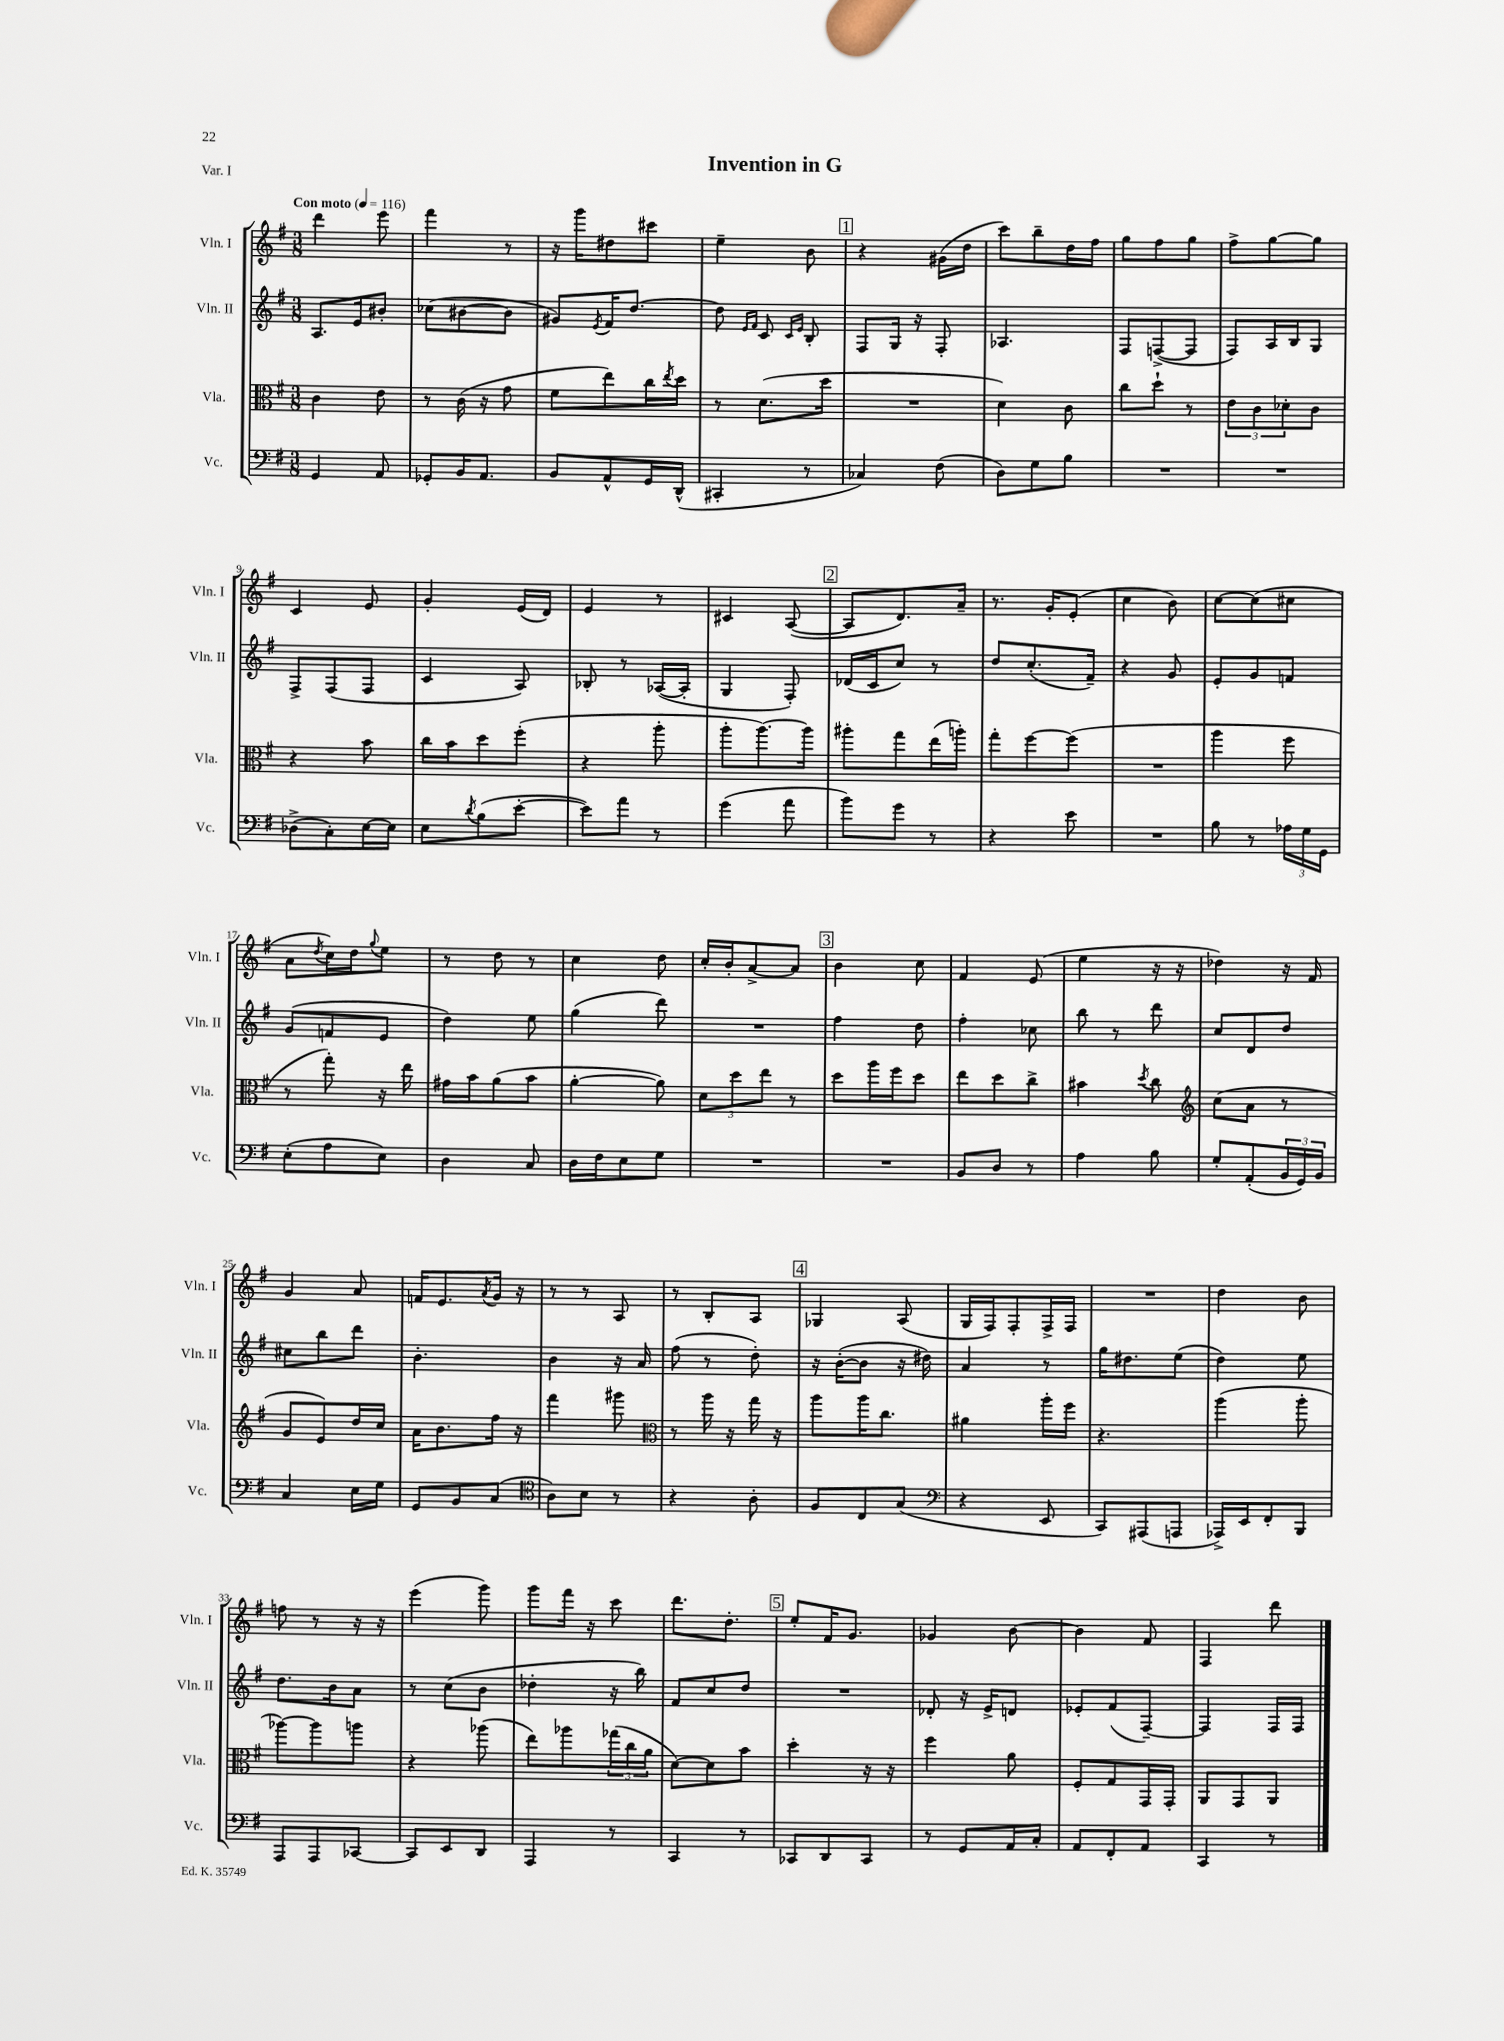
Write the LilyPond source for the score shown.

\header { title = "Invention in G" piece = "Var. I" }
<<
\new StaffGroup <<
\new Staff = "s0" \with { instrumentName = "Vln. I" shortInstrumentName = "Vln. I" } {
    \clef treble \key g \major \numericTimeSignature \time 3/8 \tempo "Con moto" 4 = 116
    d'''4 e'''8 |
    fis'''4 r8 |
    r16 g'''16 dis''8 cis'''8 |
    e''4-- b'8 |
    \mark \markup { \box "1" } r4 gis'16( d''16 |
    c'''8) b''8-- d''16 fis''16 |
    g''8 fis''8 g''8 |
    fis''8-> g''8~ g''8 |
    c'4 e'8 |
    g'4-. e'16( d'16) |
    e'4 r8 |
    cis'4 a8~( |
    \mark \markup { \box "2" } a8 d'8.) a'16-- |
    r8. g'16-. e'8-.( |
    c''4 b'8) |
    c''8~ c''8( cis''8 |
    a'8 \acciaccatura { d''8 } c''16) d''16 \appoggiatura { g''8 } e''8 |
    r8 d''8 r8 |
    c''4 d''8 |
    c''16-. b'16-. a'8~-> a'8 |
    \mark \markup { \box "3" } b'4 c''8 |
    fis'4 e'8( |
    e''4 r16 r16 |
    des''4) r16 fis'16 |
    g'4 a'8 |
    f'16 e'8. \acciaccatura { a'8 } g'16 r16 |
    r8 r8 a8 |
    r8 b8-. a8 |
    \mark \markup { \box "4" } ges4 a8( |
    g16 fis16) fis8-. fis16-> fis16 |
    R4. |
    d''4 b'8 |
    f''8 r8 r16 r16 |
    e'''4( g'''8) |
    g'''8 fis'''16 r16 c'''8 |
    d'''8. d''8.-. |
    \mark \markup { \box "5" } e''8-. fis'16 g'8. |
    ges'4 b'8~ |
    b'4 fis'8 |
    fis4 d'''8 \bar "|." |
}
\new Staff = "s1" \with { instrumentName = "Vln. II" shortInstrumentName = "Vln. II" } {
    \clef treble \key g \major \numericTimeSignature \time 3/8
    a8. e'16 bis'8-. |
    ces''8( bis'8~ bis'8 |
    gis'8) \acciaccatura { e'8 } fis'16 d''8.~ |
    d''8 \grace { e'16 fis'16 } c'8 \grace { c'16 e'16 } b8-. |
    \mark \markup { \box "1" } fis8 g16 r16 fis8-. |
    aes4. |
    fis8 f8~->( f8 |
    fis8) a16 b16 g8 |
    fis8-> fis8( fis8 |
    c'4 a8) |
    bes8-. r8 aes16~( aes16-. |
    g4 fis8-.) |
    \mark \markup { \box "2" } des'16( c'16 c''8) r8 |
    d''8 c''8.-.( fis'16--) |
    r4 g'8 |
    e'8-. g'8 f'8 |
    g'8( f'8 e'8 |
    d''4) e''8 |
    g''4( d'''8) |
    R4. |
    \mark \markup { \box "3" } fis''4 d''8 |
    fis''4-. ces''8 |
    b''8 r8 d'''8 |
    c''8 d'8 d''8 |
    cis''8 b''8 d'''8 |
    b'4.-. |
    b'4 r16 a'16 |
    fis''8( r8 d''8-.) |
    \mark \markup { \box "4" } r16 b'16~-.( b'8 r16 dis''16) |
    a'4 r8 |
    g''16 dis''8. e''8( |
    d''4) e''8 |
    d''8. b'16 a'8 |
    r8 c''8( b'8 |
    des''4-. r16 b''16) |
    fis'8 c''8 d''8 |
    \mark \markup { \box "5" } R4. |
    des'8-. r16 e'16-> d'8 |
    ees'8-. fis'8( fis8~--) |
    fis4 fis16 fis16 \bar "|." |
}
\new Staff = "s2" \with { instrumentName = "Vla." shortInstrumentName = "Vla." } {
    \clef alto \key g \major \numericTimeSignature \time 3/8
    c'4 e'8 |
    r8 c'16( r16 g'8 |
    fis'8 e''8) c''16 \acciaccatura { e''8 } d''16 |
    r8 d'8.( d''16 |
    \mark \markup { \box "1" } R4. |
    d'4) c'8 |
    c''8 d''8-! r8 |
    \tuplet 3/2 { e'8 c'8 des'8-. } c'8 |
    r4 b'8 |
    c''16 b'16 d''8 fis''8-.( |
    r4 a''8-. |
    a''8-. a''8.~) a''16 |
    \mark \markup { \box "2" } ais''8-. g''8 e''16( a''16-.) |
    g''8-. fis''8~ fis''8( |
    R4. |
    a''4 fis''8 |
    r8 g''8-.) r16 e''16 |
    gis'16 b'16 a'8( b'8 |
    a'4~-. a'8) |
    \tuplet 3/2 { d'8 d''8 e''8 } r8 |
    \mark \markup { \box "3" } d''8 a''16 fis''16 d''8 |
    e''8 d''8 c''8-> |
    bis'4 \acciaccatura { d''8 } c''8 |
    \clef treble c''8( a'8 r8 |
    g'8 e'8) d''16 c''16 |
    a'16 b'8. fis''16 r16 |
    fis'''4 gis'''8 |
    \clef alto r8 a''16 r16 g''16 r16 |
    \mark \markup { \box "4" } a''8 a''16 c''8. |
    ais'4 a''16-. fis''16 |
    r4. |
    a''4( a''8-. |
    aes''8~) aes''8 a''8 |
    r4 aes''8( |
    e''8) aes''8 \tuplet 3/2 { ges''16( c''16 a'16 } |
    d'8~) d'8 b'8 |
    \mark \markup { \box "5" } d''4-. r16 r16 |
    fis''4 a'8 |
    fis8-. g8 g,16 g,16-. |
    a,8 g,8 a,8 \bar "|." |
}
\new Staff = "s3" \with { instrumentName = "Vc." shortInstrumentName = "Vc." } {
    \clef bass \key g \major \numericTimeSignature \time 3/8
    g,4 a,8 |
    ges,8-. b,16 a,8. |
    b,8 a,8-^ g,16 d,16-^( |
    cis,4-. r8 |
    \mark \markup { \box "1" } ces4) fis8( |
    d8) g8 b8 |
    R4. |
    R4. |
    des8->( c8-.) e16~ e16 |
    e8 \acciaccatura { d'8 } b8( e'8~-. |
    e'8) a'8 r8 |
    g'4( a'8 |
    \mark \markup { \box "2" } b'8) g'8 r8 |
    r4 e'8 |
    R4. |
    b8 r8 \tuplet 3/2 { aes16 g16 g,16 } |
    e8-.( a8 e8) |
    d4 c8 |
    d16 fis16 e8 g8 |
    R4. |
    \mark \markup { \box "3" } R4. |
    b,8 d8 r8 |
    a4 b8 |
    g8-. a,8-.( \tuplet 3/2 { b,16 g,16) b,16 } |
    c4 e16 g16 |
    g,8 b,8 c8( |
    \clef tenor a8) b8 r8 |
    r4 a8-. |
    \mark \markup { \box "4" } fis8 c8 g8( |
    \clef bass r4 e,8 |
    c,8) ais,,8( a,,8 |
    aes,,16->) e,16 fis,8-. b,,8 |
    a,,8 a,,8 ces,8~ |
    ces,8 e,8 d,8 |
    a,,4 r8 |
    c,4 r8 |
    \mark \markup { \box "5" } ces,8 d,8 ces,8 |
    r8 g,8 a,16 c16-. |
    a,8 fis,8-. a,8 |
    c,4 r8 \bar "|." |
}
>>
>>
